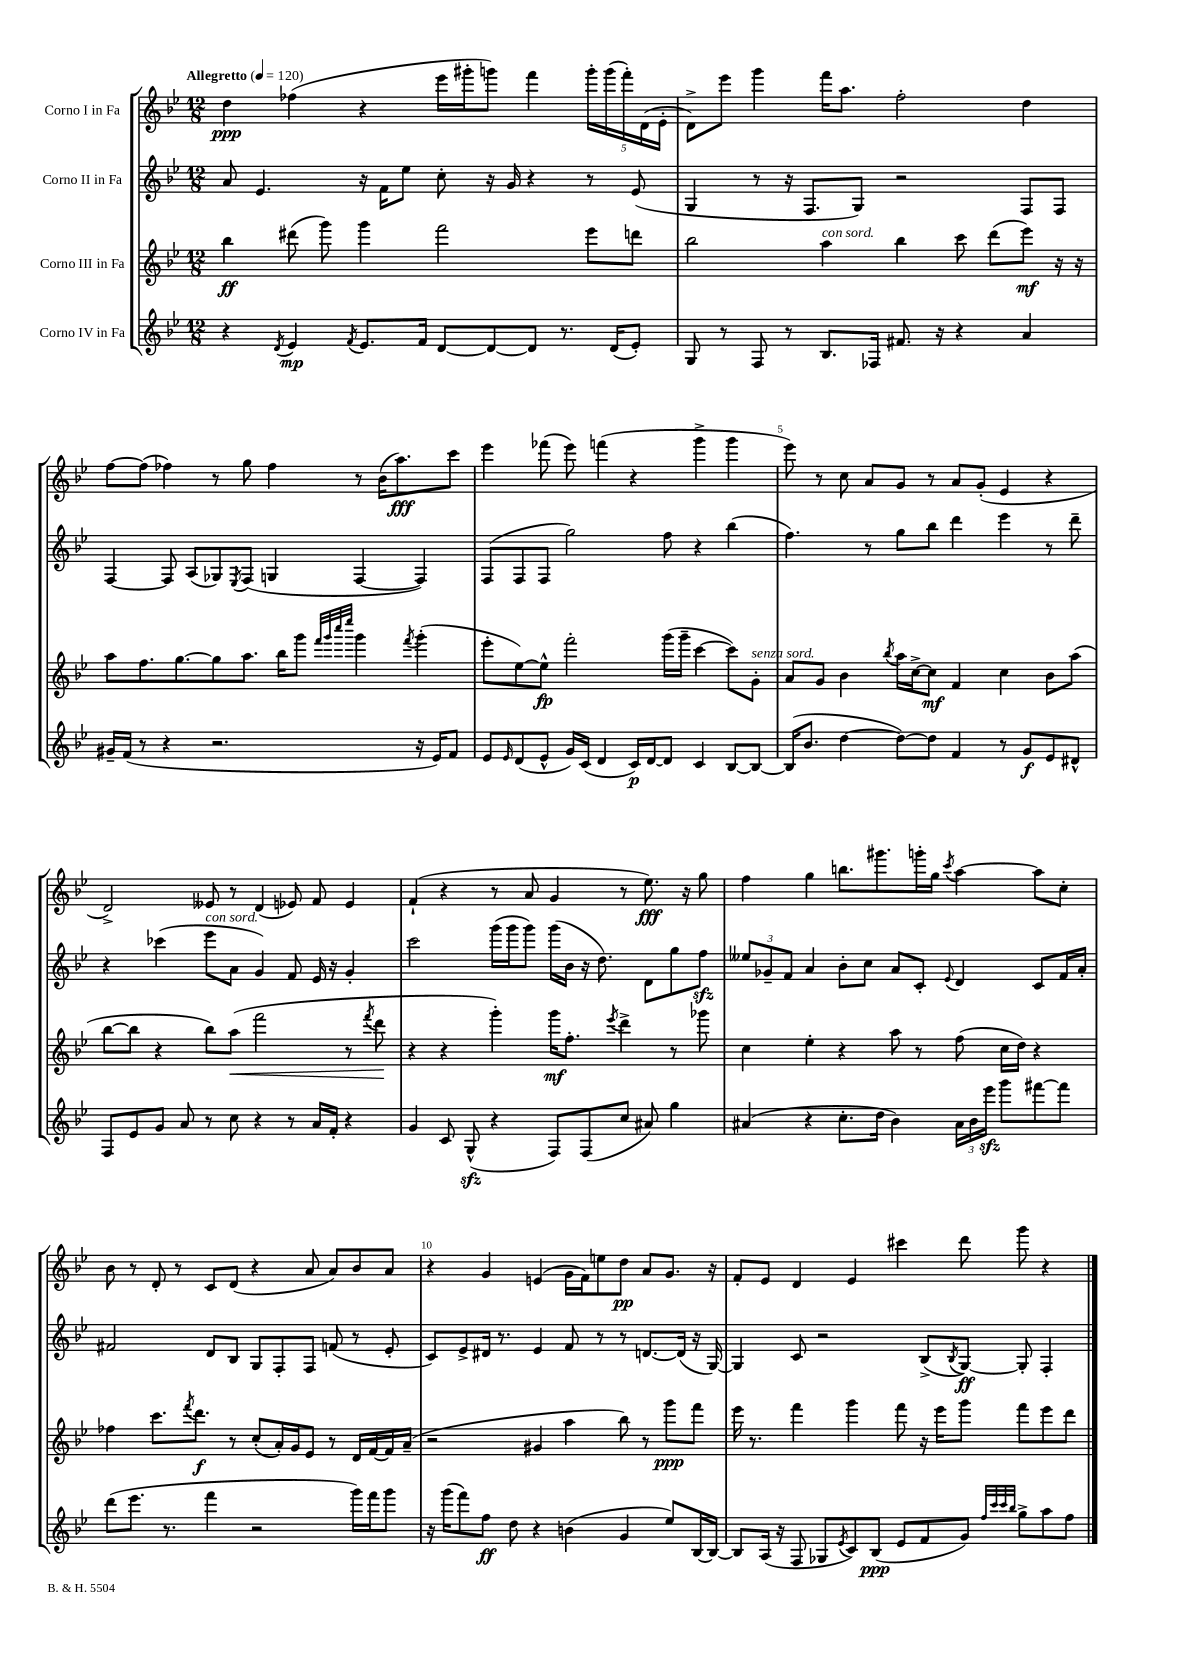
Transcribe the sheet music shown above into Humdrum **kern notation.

**kern	**kern	**kern	**kern
*staff4	*staff3	*staff2	*staff1
*clefG2	*clefG2	*clefG2	*clefG2
*k[b-e-]	*k[b-e-]	*k[b-e-]	*k[b-e-]
*M12/8	*M12/8	*M12/8	*M12/8
*MM120	*MM120	*MM120	*MM120
4r	4bb-\	8a/	4dd\
.	.	4.e-/	.
8qd/	.	.	.
4e-/	(8ddd#\	.	(4ff-\
.	8ggg\)	.	.
8qf/	.	.	.
8.e-/L	4ggg\	16r	4r
.	.	16f\LK	.
.	.	8ee-\J	.
16f/Jk	.	.	.
[8d/L	2fff\	8cc'\	16eee-\LL
.	.	.	16ggg#'\J
8d/_	.	16r	8ggg\J)
.	.	16g/	.
8d/]J	.	4r	4fff\
8.r	.	.	.
.	8eee-\L	8r	20ggg'\LL
.	.	.	(20ggg\
(16d/LK	.	.	.
.	.	.	20fff'\)
8e-'/J)	8ddd\J	(8e-/	.
.	.	.	(20d\
.	.	.	20e-'\JJ
=	=	=	=
8G/	2bb-\	4G/	8d^\L)
8r	.	.	8eee-\J
8F/	.	8r	4ggg\
8r	.	16r	.
.	.	8.F/L	.
8.B-/L	4aa\	.	16fff\LK
.	.	.	8.aa\J
.	.	8G/J)	.
16F-/Jk	.	.	.
8.f#/	4bb-\	2r	2ff'\
16r	.	.	.
4r	8ccc\	.	.
.	(8ddd\L	.	.
4a/	8eee-\J)	8F/L	4dd\
.	16r	8F/J	.
.	16r	.	.
=	=	=	=
16g#~/LL	8aa\L	[4F/	[8ff\L
(16f/JJ	.	.	.
8r	8.ff\	.	(8ff\]J
4r	.	8F/]	4ff-\)
.	[8.gg\	.	.
.	.	(8A/L	.
2.r	8gg\]	8G-/)	8r
.	.	8qE-/	.
.	8.aa\J	(8F/J	8gg\
.	.	4G/	4ff-\
.	16bb-\LK	.	.
.	8ggg\J	.	.
.	32qqfff/LLL	.	.
.	32qqggg/	.	.
.	32qqcccc/	.	.
.	32qqeeee-/JJJ	.	.
.	4ggg\	[4F/	8r
.	.	.	(16b-\LK
.	.	.	8.aa\)
.	8qfff/	.	.
16r	(4ggg'\	4F/])	.
16e-/LK)	.	.	.
8f/J	.	.	8ccc\J
=	=	=	=
8e-/L	8eee-'\L	(8F/L	4eee-\
16qqe-/	.	.	.
(8d/	[8ee-\)	8F/	.
8e-^^/J	8ee-^^\]J	8F/J	(8fff-\
16g/LL)	2fff'\	2gg\)	8eee-\)
(16c/JJ	.	.	.
4d/	.	.	(4fff\
16c/LL)	.	.	4r
[16d/J	.	.	.
8d/]J	(16ggg\LL	8ff\	.
.	16ggg~\JJ	.	.
4c/	[4ccc\	4r	4ggg^\
[8B-/L	8ccc\]L)	(4bb-\	4ggg\
8B-/_J	8g'\J	.	.
=	=	=	=
(16B-/]LK	8a/L	4.ff\)	8eee-\)
8.b-/J	.	.	.
.	8g/J	.	8r
[4dd\	4b-\	.	8cc\
.	.	8r	8a/L
.	8qbb-/	.	.
8dd\_L)	16aa\LL	8gg\L	8g/J
.	[16cc^\J	.	.
8dd\]J	8cc\]J	8bb-\J	8r
4f/	4f/	4ddd\	8a/L
.	.	.	(8g'/J
8r	4cc\	4eee-\	4e-/
8g/L	.	.	.
8e-/	8b-\L	8r	4r
8d#^^/J	(8aa\J	8ddd~\	.
=	=	=	=
8F/L	[8bb-\L	4r	2d^/)
8e-/	8bb-\]J	.	.
8g/J	4r	(4ccc-\	.
8a/	.	.	.
8r	8bb-\L)	8eee-\L	8e--/
8cc\	(8aa\J	8a\J	8r
4r	2fff\	4g/)	(4d/
8r	.	8f/	8e-/)
16a/LL	.	16e-/	8f/
16f'/JJ	.	16r	.
4r	8r	4g'/	4e-/
.	8qfff/	.	.
.	8ddd\	.	.
=	=	=	=
4g/	4r	2ccc\	(4f`/
8c/	4r	.	4r
(8G^^/	.	.	.
4r	4ggg'\)	(16ggg\LL	8r
.	.	16ggg\J	.
.	.	8ggg\J)	8a/
8F/L)	16ggg\LK	(16ggg\LL	4g/
.	8.ff'\J	16b-\JJ	.
(8F/	.	16r	.
.	.	8.dd\)	.
.	8qeee-/	.	.
8cc/J	4ddd^\	.	8r
8a#/)	.	8d\L	8.ee-\)
4gg\	8r	8gg\	.
.	.	.	16r
.	8ggg-\	8ff\J	8gg\
=	=	=	=
(4a#/	4cc\	12ee--/L	4ff\
.	.	12g-~/	.
.	.	12f/J	.
4r	4ee-'\	4a/	4gg\
8.cc'\L	4r	8b-'\L	8.bb\L
.	.	8cc\J	.
16dd\Jk	.	.	8.ggg#\
4b-\)	8aa\	8a/L	.
.	8r	8c'/J	16ggg'\L
.	.	.	16gg\JJ
.	.	8qqe-/	8qccc/
24a#\LL	(8ff\	4d/	[4aa\
24b-\	.	.	.
24eee-\JJ	.	.	.
8ggg\L	16cc\LL	.	.
.	16dd\JJ)	.	.
[8fff#\	4r	8c/L	8aa\]L
8fff#\]J	.	16f/L	8cc'\J
.	.	16a'/JJ	.
=	=	=	=
(8ddd\L	4ff-\	2f#/	8b-\
8.eee-\J	.	.	8r
.	8.ccc\L	.	8d'/
8.r	.	.	.
.	.	.	8r
.	8qfff/	.	.
.	8.ddd\J	.	.
4fff\	.	8d/L	8c/L
.	8r	8B-/J	(8d/J
2r	(8cc'/L	8G/L	4r
.	16a'/L)	8F'/	.
.	16g/J	.	.
.	8e-/J	8F/J	8a/
.	8r	(8f/	8a/L)
16ggg\LL)	16d/LL	8r	8b-/
16fff\J	[16f/	.	.
8ggg\J	16f/]	8e-'/	8a/J
.	(16a~/JJ	.	.
=	=	=	=
16r	2r	8c/L)	4r
(16ggg\LK	.	.	.
8fff\)	.	8e-^/	.
8ff\J	.	16d#/Jk	4g/
.	.	8.r	.
8dd\	.	.	.
4r	4g#/	4e-/	(4e/
(4b\	4aa\	8f/	16g\LL
.	.	.	16f\J)
.	.	8r	8ee\
4g/	8bb-\)	8r	8dd\J
.	8r	[8.d/L	8a/L
8ee-/L)	8ggg\L	.	8.g/J
.	.	(16d/]Jk	.
[16B-/L	8fff\J	16r	.
16B-/_JJ	.	[16G/)	16r
=	=	=	=
8B-/]L	16eee-\	4G/]	8f'/L
.	8.r	.	.
(16A/Jk	.	.	8e-/J
16r	.	.	.
8F/	4fff\	8c/	4d/
8G-/L	.	2r	.
8qe-/	.	.	.
8c/)	4ggg\	.	4e-/
(8B-/J	.	.	.
8e-/L	8fff\	.	4ccc#\
8f/	16r	(8B-^/L	.
.	16eee-\LK	.	.
.	.	8qB-/	.
8g/J)	8ggg\J	[8G/J)	8ddd\
32qqff/LLL	.	.	.
32qqccc/	.	.	.
32qqccc/	.	.	.
32qqbb-/JJJ	.	.	.
8gg^\L	8fff\L	8G'/]	8ggg\
8aa\	8eee-\	4F'/	4r
8ff\J	8ddd\J	.	.
==	==	==	==
*-	*-	*-	*-
